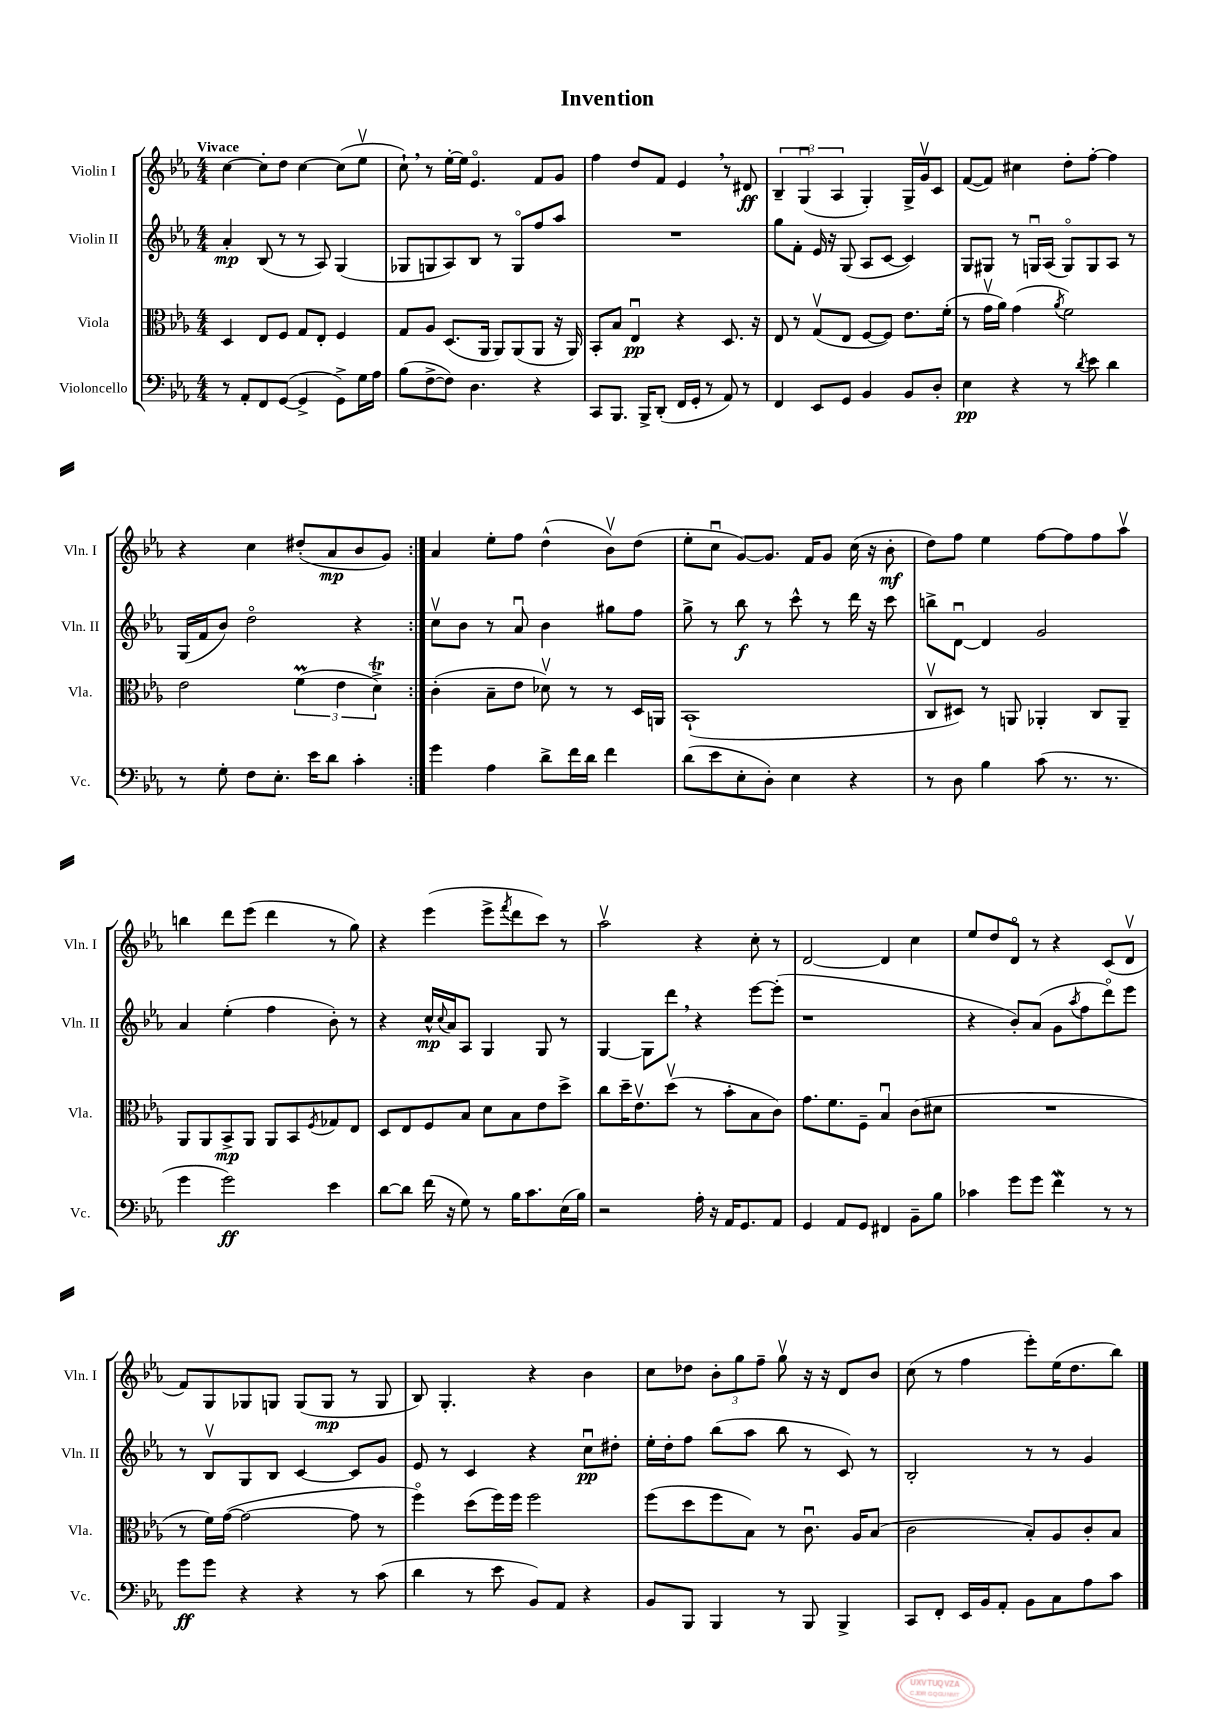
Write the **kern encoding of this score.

**kern	**dynam	**kern	**dynam	**kern	**dynam	**kern	**dynam
*part4	*part4	*part3	*part3	*part2	*part2	*part1	*part1
*staff4	*staff4	*staff3	*staff3	*staff2	*staff2	*staff1	*staff1
*I"Violoncello	*	*I"Viola	*	*I"Violin II	*	*I"Violin I	*
*I'Vc.	*	*I'Vla.	*	*I'Vln. II	*	*I'Vln. I	*
*clefF4	*	*clefC3	*	*clefG2	*	*clefG2	*
*k[b-e-a-]	*	*k[b-e-a-]	*	*k[b-e-a-]	*	*k[b-e-a-]	*
*M4/4	*	*M4/4	*	*M4/4	*	*M4/4	*
=1	=1	=1	=1	=1	=1	=1	=1
!	!	!	!	!	!	!LO:TX:a:B:t=Vivace	!
8r	.	4D/	.	4a-'/	mp	[4cc\	.
8AA-'/L	.	.	.	.	.	.	.
8FF/	.	8E-/L	.	(8B-/	.	8cc'\L]	.
([8GG/J	.	8F/J	.	8r	.	8dd\J	.
4GG^/]	.	8G/L	.	8r	.	[4cc\	.
.	.	8E-'/J	.	8A-/)	.	.	.
8GG^\L)	.	4F/	.	(4G/	.	(8cc\L]	.
16G\L	.	.	.	.	.	8ee-v\J	.
16A-\JJ	.	.	.	.	.	.	.
=2	=2	=2	=2	=2	=2	=2	=2
(8B-\L	.	8G/L	.	8G-X/L	.	8cc`,\)	.
[8F^\	.	8A-/J	.	8Gn/	.	8r	.
8F\J])	.	(8.D/L	.	8A-/)	.	[16ee-'\LL	.
.	.	.	.	.	.	16ee-\JJ]	.
4.D\	.	.	.	8B-/J	.	4.e-/	.
.	.	16AA-/Jk	.	.	.	.	.
.	.	8AA-/L)	.	8r	.	.	.
.	.	(8AA-/	.	8G/L	.	.	.
4r	.	8AA-/J	.	8ff/	.	8f/L	.
.	.	16r	.	8aa-/J	.	8g/J	.
.	.	16AA-/)	.	.	.	.	.
=3	=3	=3	=3	=3	=3	=3	=3
8CC/L	.	8BB-'/L	.	1r	.	4ff\	.
8.BBB-/J	.	8B-/J	.	.	.	.	.
.	.	4E-u/	pp	.	.	8dd/L	.
16BBB-^/KL	.	.	.	.	.	.	.
(8DD'/J	.	.	.	.	.	8f/J	.
16FF/LL	.	4r	.	.	.	4e-,/	.
16GG'/JJ	.	.	.	.	.	.	.
8r	.	.	.	.	.	.	.
8AA-/)	.	8.D/	.	.	.	8r	.
8r	.	.	.	.	.	8d#X/	ff
.	.	16r	.	.	.	.	.
=4	=4	=4	=4	=4	=4	=4	=4
4FF/	.	8E-/	.	8gg\L	.	6B-~/	.
.	.	8r	.	8f'\J	.	.	.
.	.	.	.	.	.	(6Gu/	.
8EE-/L	.	(8Gv/L	.	16e-/	.	.	.
.	.	.	.	16r	.	.	.
.	.	.	.	.	.	6A-/	.
8GG/J	.	8E-/J	.	(8G/	.	.	.
4BB-/	.	[8F/L	.	8A-/L	.	4G'/)	.
.	.	8F/J])	.	[8c/J	.	.	.
8BB-/L	.	8.e-\L	.	4c/])	.	16G^/LL	.
.	.	.	.	.	.	16gv/J	.
8D'/J	.	.	.	.	.	8c/J	.
.	.	(16f'\Jk	.	.	.	.	.
=5	=5	=5	=5	=5	=5	=5	=5
4E-\	pp	8r	.	8G/L	.	([8f/L	.
.	.	16gv\LL	.	8G#X/J	.	8f/J])	.
.	.	16a-\JJ)	.	.	.	.	.
4r	.	(4g\	.	8r	.	4cc#X\	.
.	.	.	.	16Gnu/LL	.	.	.
.	.	.	.	(16A-/JJ	.	.	.
.	.	8qa-/	.	.	.	.	.
8r	.	2f\)	.	8G/L)	.	8dd'\L	.
8qd/	.	.	.	.	.	.	.
8e-\	.	.	.	8G/	.	[8ff'\J	.
4d\	.	.	.	8A-/J	.	4ff\]	.
.	.	.	.	8r	.	.	.
!!LO:LB:g=z
=6	=6	=6	=6	=6	=6	=6	=6
8r	.	2e-\	.	(16G/LL	.	4r	.
.	.	.	.	16f/J	.	.	.
8G'\	.	.	.	8b-/J)	.	.	.
8F\L	.	.	.	2dd\	.	4cc\	.
8.E-'\J	.	.	.	.	.	.	.
.	.	(6fM\	.	.	.	(8dd#X'/L	.
16e-\KL	.	.	.	.	.	.	.
8d\J	.	.	.	.	.	8a-/	mp
.	.	6e-\	.	.	.	.	.
4c'\	.	.	.	4r	.	8b-/	.
.	.	6dt^\)	.	.	.	.	.
.	.	.	.	.	.	8g/J)	.
=7:|!	=7:|!	=7:|!	=7:|!	=7:|!	=7:|!	=7:|!	=7:|!
4g\	.	(4c'\	.	8ccv\L	.	4a-/	.
.	.	.	.	8b-\J	.	.	.
4A-\	.	8B-~\L	.	8r	.	8ee-'\L	.
.	.	8e-\J	.	8a-u/	.	8ff\J	.
8d^\L	.	8d-Xv\)	.	4b-\	.	(4dd^^\	.
16f\L	.	8r	.	.	.	.	.
16d\JJ	.	.	.	.	.	.	.
4f\	.	8r	.	8gg#X\L	.	8b-v\L)	.
.	.	16D/LL	.	8ff\J	.	(8dd\J	.
.	.	16AAn/JJ	.	.	.	.	.
=8	=8	=8	=8	=8	=8	=8	=8
(8d\L	.	(1BB-`	.	8gg^\	.	8ee-'\L	.
8e-\	.	.	.	8r	.	8ccu\J	.
8E-'\	.	.	.	8bb-\	f	[8g/L)	.
8D'\J)	.	.	.	8r	.	8.g/J]	.
4E-\	.	.	.	8ccc^^\	.	.	.
.	.	.	.	.	.	16f/KL	.
.	.	.	.	8r	.	8g/J	.
4r	.	.	.	16ddd\	.	(16cc\	.
.	.	.	.	16r	.	16r	.
.	.	.	.	8ccc\	.	8b-'\	mf
=9	=9	=9	=9	=9	=9	=9	=9
8r	.	8Cv/L	.	8bbn^\L	.	8dd\L)	.
8D\	.	8D#X/J)	.	[8du\J	.	8ff\J	.
4B-\	.	8r	.	4d/]	.	4ee-\	.
.	.	8AAn/	.	.	.	.	.
(8c\	.	4AA-X'/	.	2g/	.	[8ff\L	.
8.r	.	.	.	.	.	8ff\]	.
.	.	8C/L	.	.	.	8ff\	.
8.r	.	.	.	.	.	.	.
.	.	8AA-~/J	.	.	.	8aa-v\J	.
!!LO:LB:g=z
=10	=10	=10	=10	=10	=10	=10	=10
4g\	.	8AA-/L	.	4a-/	.	4bbn\	.
.	.	8AA-/	.	.	.	.	.
2g\)	ff	8BB-^/	mp	(4ee-'\	.	8ddd\L	.
.	.	8AA-/J	.	.	.	(8eee-\J	.
.	.	8AA-/L	.	4ff\	.	4ddd\	.
.	.	8BB-/	.	.	.	.	.
.	.	8qF/	.	.	.	.	.
4e-\	.	8G-X/	.	8b-'\)	.	8r	.
.	.	8E-/J	.	8r	.	8gg\)	.
=11	=11	=11	=11	=11	=11	=11	=11
[8d\L	.	8D/L	.	4r	.	4r	.
8d\J]	.	8E-/	.	.	.	.	.
(16f\	.	8F/	.	16cc^^/LL	mp	(4eee-\	.
.	.	.	.	8qqcc/	.	.	.
16r	.	.	.	16a-/J	.	.	.
8G\)	.	8B-/J	.	8A-/J	.	.	.
8r	.	8d\L	.	4G/	.	8eee-^\L	.
.	.	.	.	.	.	8qfff/	.
16B-\KL	.	8B-\	.	.	.	8ddd\	.
8.c\	.	.	.	.	.	.	.
.	.	8e-\	.	8G/	.	8ccc\J)	.
(16E-\L	.	8dd^\J	.	8r	.	8r	.
16B-\JJ)	.	.	.	.	.	.	.
=12	=12	=12	=12	=12	=12	=12	=12
2r	.	8cc\L	.	[4G/	.	2aa-v\	.
.	.	16dd~\K	.	.	.	.	.
.	.	8.e-v\	.	.	.	.	.
.	.	.	.	8G\L]	.	.	.
.	.	(8ddv\J	.	8ddd,\J	.	.	.
16A-'\	.	8r	.	4r	.	4r	.
16r	.	.	.	.	.	.	.
16AA-/KL	.	8b-'\L	.	.	.	.	.
8.GG/	.	.	.	.	.	.	.
.	.	8B-\	.	[8eee-\L	.	8cc'\	.
8AA-/J	.	8c\J)	.	(8eee-'\J]	.	8r	.
=13	=13	=13	=13	=13	=13	=13	=13
4GG/	.	8.g\L	.	1r	.	[2d/	.
.	.	8.f\	.	.	.	.	.
8AA-/L	.	.	.	.	.	.	.
8GG/J	.	8F~\J	.	.	.	.	.
4FF#X/	.	4B-u/	.	.	.	4d/]	.
8BB-~\L	.	(8c\L	.	.	.	4cc\	.
8B-\J	.	8d#X\J	.	.	.	.	.
=14	=14	=14	=14	=14	=14	=14	=14
4c-X\	.	1r	.	4r	.	8ee-/L	.
.	.	.	.	.	.	8dd/	.
8g\L	.	.	.	8b-'/L)	.	8d/J	.
8g\J	.	.	.	(8a-/J	.	8r	.
4fW\	.	.	.	8g\L	.	4r	.
.	.	.	.	8qaa-/	.	.	.
.	.	.	.	8ff\	.	.	.
8r	.	.	.	8ddd\)	.	(8c/L	.
8r	.	.	.	8eee-\J	.	8dv/J	.
!!LO:LB:g=z
=15	=15	=15	=15	=15	=15	=15	=15
8g\L	ff	8r	.	8r	.	8f/L)	.
8g\J	.	16f\LL)	.	8B-v/L	.	8G/	.
.	.	([16g\JJ	.	.	.	.	.
4r	.	2g\_	.	8G/	.	8G-X/	.
.	.	.	.	8B-/J	.	8Gn/J	.
4r	.	.	.	[4c/	.	(8G/L	.
.	.	.	.	.	.	8G/J	mp
8r	.	8g\]	.	8c/L]	.	8r	.
(8c\	.	8r	.	8g/J	.	8G/	.
=16	=16	=16	=16	=16	=16	=16	=16
4d\	.	4ff\)	.	8e-/	.	8B-/)	.
.	.	.	.	8r	.	4.G'/	.
8r	.	(8dd\L	.	4c/	.	.	.
8e-\	.	16ff\L)	.	.	.	.	.
.	.	16ff\JJ	.	.	.	.	.
8BB-/L)	.	2ff\	.	4r	.	4r	.
8AA-/J	.	.	.	.	.	.	.
4r	.	.	.	8ccu\L	pp	4b-\	.
.	.	.	.	8dd#X'\J	.	.	.
=17	=17	=17	=17	=17	=17	=17	=17
8BB-/L	.	(8ff\L	.	16ee-'\LL	.	8cc\L	.
.	.	.	.	16dd'\J	.	.	.
8BBB-/J	.	8dd\	.	8ff\J	.	8dd-X\J	.
4BBB-/	.	8ff\	.	(8bb-\L	.	12b-'\L	.
.	.	.	.	.	.	12gg\	.
.	.	8B-\J)	.	8aa-\J	.	.	.
.	.	.	.	.	.	12ff~\J	.
8r	.	8r	.	8bb-\	.	8ggv\	.
8BBB-/	.	8.cu\	.	8r	.	16r	.
.	.	.	.	.	.	16r	.
4BBB-^/	.	.	.	8c/)	.	8d/L	.
.	.	16A-/KL	.	.	.	.	.
.	.	(8B-/J	.	8r	.	8b-/J	.
=18	=18	=18	=18	=18	=18	=18	=18
8CC/L	.	2c\	.	2B-'/	.	(8cc\	.
8FF'/J	.	.	.	.	.	8r	.
16EE-/LL	.	.	.	.	.	4ff\	.
16BB-/J	.	.	.	.	.	.	.
8AA-'/J	.	.	.	.	.	.	.
8BB-\L	.	8B-'/L)	.	8r	.	8eee-'\L)	.
8C\	.	8A-/	.	8r	.	(16ee-\K	.
.	.	.	.	.	.	8.dd\	.
8A-\	.	8c'/	.	4g/	.	.	.
8c\J	.	8B-/J	.	.	.	8bb-\J)	.
==	==	==	==	==	==	==	==
*-	*-	*-	*-	*-	*-	*-	*-
